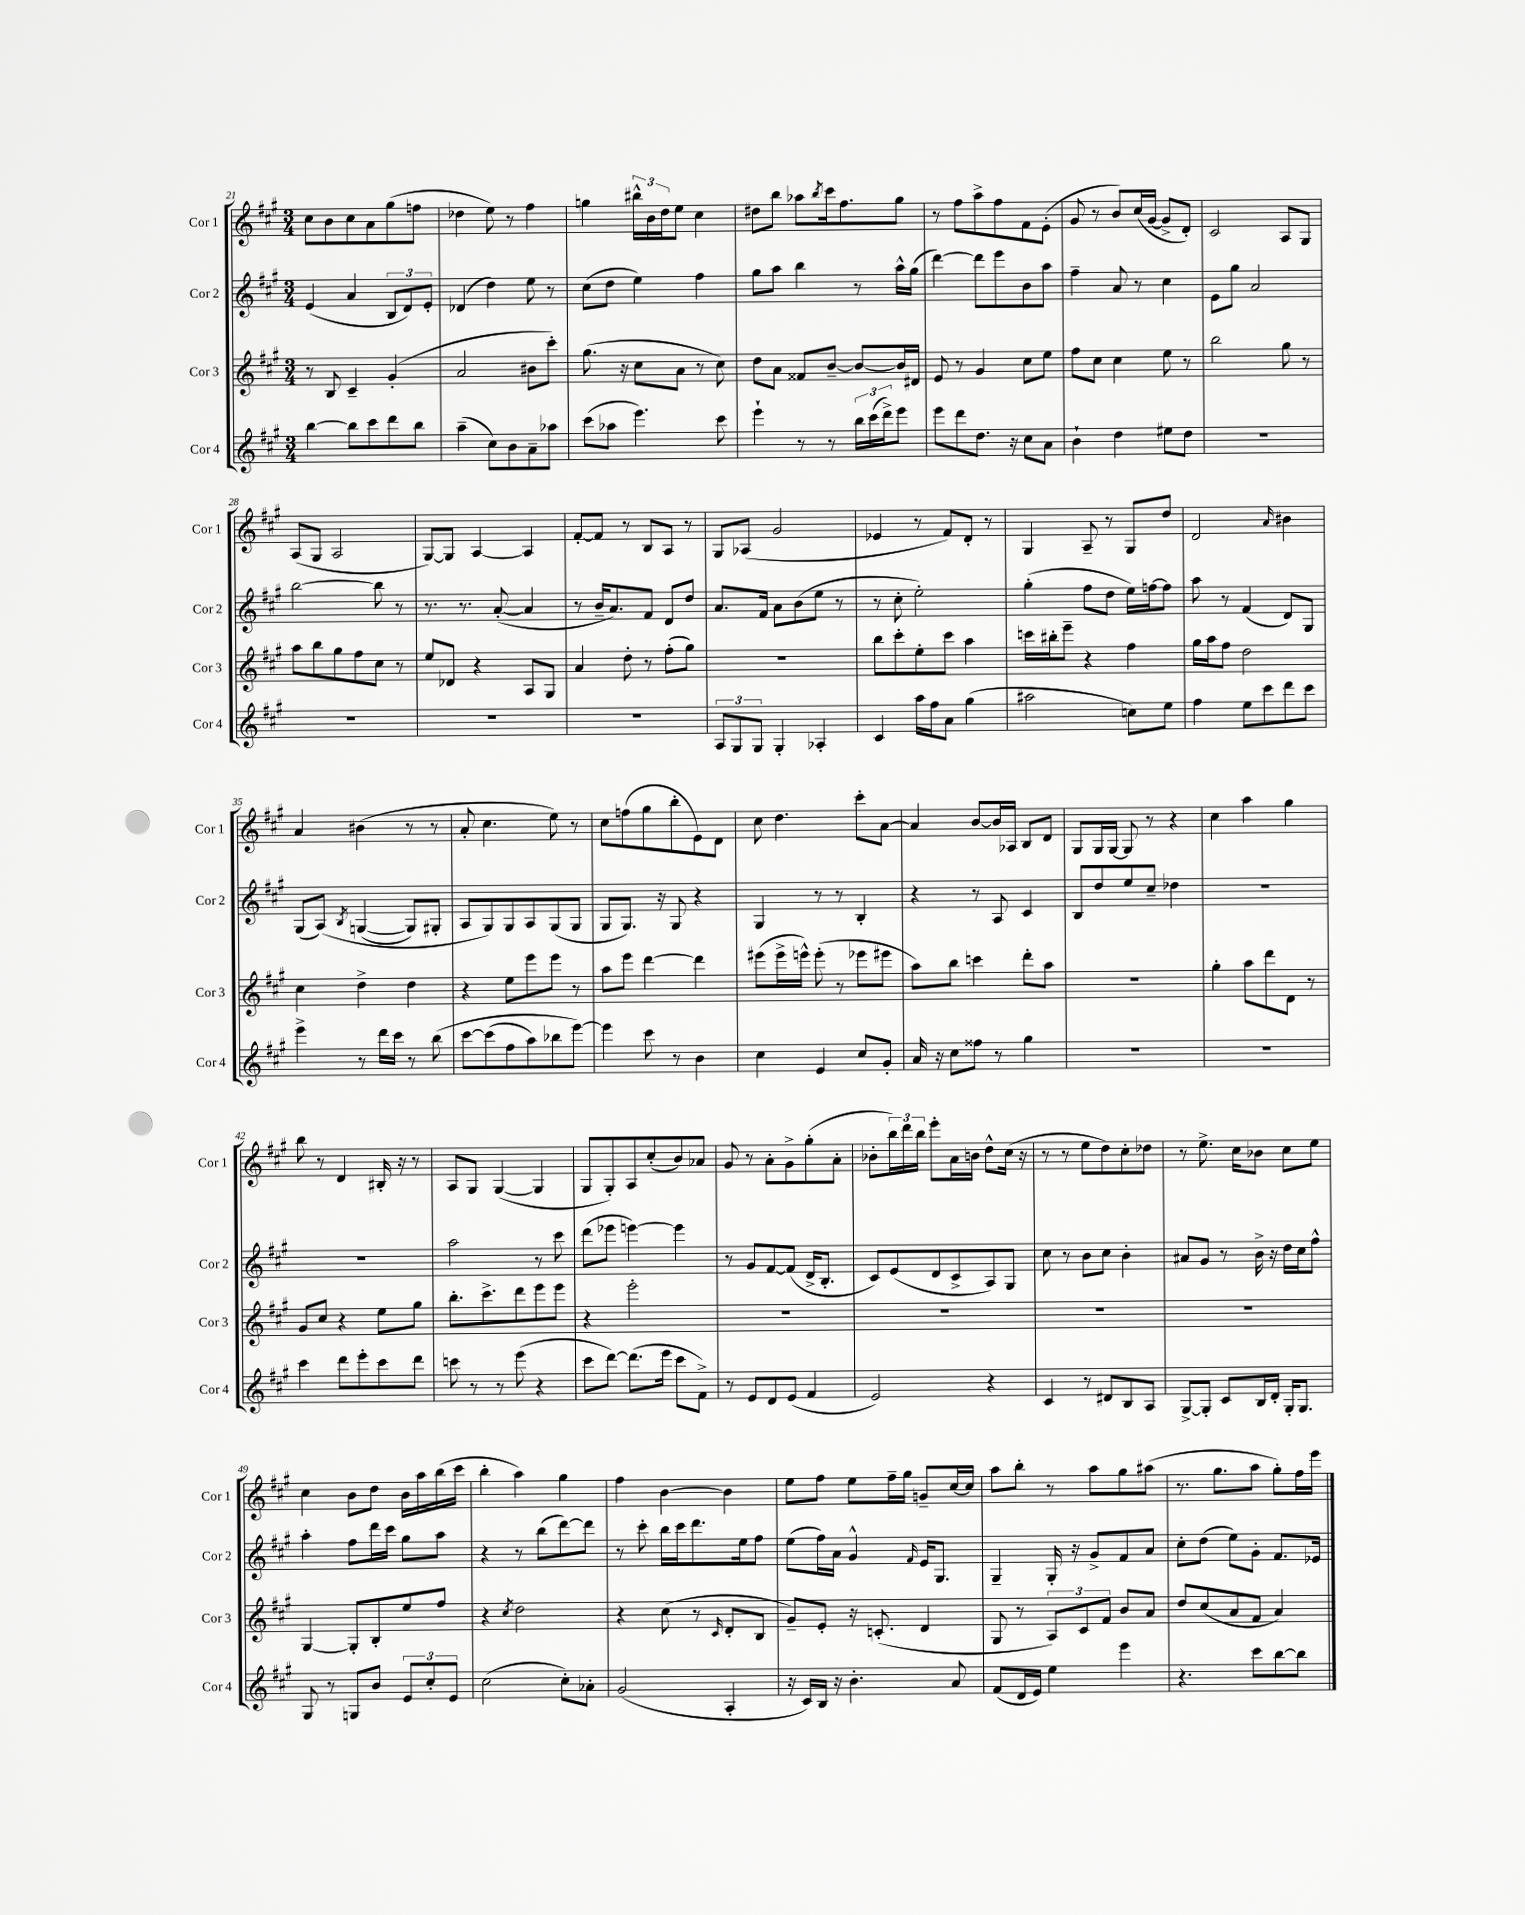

**kern	**kern	**kern	**kern
*staff4	*staff3	*staff2	*staff1
*clefG2	*clefG2	*clefG2	*clefG2
*k[f#c#g#]	*k[f#c#g#]	*k[f#c#g#]	*k[f#c#g#]
*M3/4	*M3/4	*M3/4	*M3/4
[4bb	8r	(4e	8cc#
.	8B	.	8b
8bb]	4c#~	4a	8cc#
8ccc#	.	.	8a
8ddd	(4g#'	12B	(8gg#
.	.	12d)	.
8bb	.	.	8ff
.	.	12e'	.
=	=	=	=
(4aa~	2a	(4d-	4dd-
8cc#)	.	4dd)	8ee)
8b	.	.	8r
8a~	8b#	8ee	4ff#
8aa-	8ccc#')	8r	.
=	=	=	=
(8ccc#	(8.gg#	(8cc#	4gg
8aa-	.	8dd	.
.	16r	.	.
4.eee)	8cc#	4ee)	24bb#^^
.	.	.	24b
.	.	.	24dd
.	8a	.	8ee
.	8r	4ff#	4cc#
8ccc#	8cc#)	.	.
=	=	=	=
4eee`	8dd	8gg#	8dd#
.	8a	8aa	8bb
8r	8f##	4bb	8aa-
.	.	.	8qbb
8r	[8b~	.	16ccc#
.	.	.	8.ff#
24bb	8b_	8r	.
(24ccc#	.	.	.
24ddd^)	.	.	.
8eee	16b]	16aa^^	8gg#
.	16d#	(16gg#	.
=	=	=	=
8eee	8e	[4ddd)	8r
8ddd	8r	.	8ff#
8.dd	4g#	8ddd]	8aa^
.	.	8eee	8ff#
16r	.	.	.
8cc#	8cc#	8b	8f#
8a	8ee	8aa	(8e'
=	=	=	=
4b`	8ff#	4ff#~	8g#
.	8cc#	.	8r
4dd	4cc#	8a	8b)
.	.	8r	(16cc#
.	.	.	[16g#
8ee#	8ee	4cc#	8g#^]
8dd	8r	.	8d')
=	=	=	=
2.r	2bb	8e	2c#
.	.	8gg#	.
.	.	2a	.
.	8gg#	.	8A
.	8r	.	8G#
=	=	=	=
2.r	8aa	[2bb	(8A
.	8bb	.	8G#
.	8gg#	.	2A
.	8ff#	.	.
.	8cc#	8bb]	.
.	8r	8r	.
=	=	=	=
2.r	8ee	8.r	[8G#)
.	8d-	.	8G#]
.	.	8.r	.
.	4r	.	[4A
.	.	([8a'	.
.	8A	4a]	4A]
.	8G#	.	.
=	=	=	=
2.r	4a	8r	[8f#'
.	.	16b~	8f#]
.	.	8.a)	.
.	8dd'	.	8r
.	8r	8f#	8B
.	(8ff#'	8d	8A
.	8gg#)	8dd	8r
=	=	=	=
12A	2.r	8.a	8G#
12G#	.	.	.
.	.	.	(8A-
12G#	.	.	.
.	.	16f#	.
4G#'	.	8a	2g#
.	.	(8b	.
4A-'	.	8ee	.
.	.	8r	.
=	=	=	=
4c#	8bb	8r	4e-
.	8ccc#'	8cc#'	.
16aa	8ee'	2ee')	8r
16ff#	.	.	.
8a	8ccc#	.	8f#)
(4gg#	4aa	.	8d'
.	.	.	8r
=	=	=	=
2aa#	16ccc	(4gg#'	4G#
.	16bb#'	.	.
.	8eee~	.	.
.	4r	8ff#	8A~
.	.	8dd	8r
8cc)	4ff#	16ee)	8G#
.	.	[16ff	.
8ee	.	8ff]	8dd
=	=	=	=
4ff#	16gg#	8aa	2d
.	16aa	.	.
.	8ff#	8r	.
8ee	2dd	(4f#	.
8ccc#	.	.	.
.	.	.	16qqa
8ddd	.	8d)	4b#
8ccc#	.	8G#	.
=	=	=	=
4eee^	4cc#	(8G#	4a
.	.	&(8A)	.
.	.	8qB	.
8r	4dd^	([4G	(4b#
16ddd	.	.	.
16ccc#	.	.	.
8r	4dd	8G])	8r
&(8bb	.	8G#'	8r
=	=	=	=
[8ccc#	4r	8A	8a'
(8ccc#]	.	8G#&)	4.cc#
8ff#	8ee	8G#	.
8aa)	8eee	8A	.
8bb-	8eee	(8G#	8ee)
[8eee&)	8r	8G#	8r
=	=	=	=
4eee]	8aa	8G#	8cc#
.	8eee	8.G#)	(8ff
8ccc#	[4ddd	.	8gg#
.	.	16r	.
8r	.	8G#	8bb'
4b	4ddd]	4r	8e)
.	.	.	8d
=	=	=	=
4cc#	(8eee#	4G#	8cc#
.	16eee#^	.	4.dd
.	16eee^^)	.	.
4e	(8eee'	8r	.
.	8r	8r	.
8cc#	8eee-	4B'	8ccc#'
8g#'	8eee#	.	[8a
=	=	=	=
16a	8aa)	4r	4a]
16r	.	.	.
8cc#	8bb	.	.
8ff##	4ccc	8r	[8b
8r	.	8A	16b]
.	.	.	16A-
4gg#	8ddd'	4c#	8B
.	8aa	.	8d
=	=	=	=
2.r	2.r	8B	8G#
.	.	8dd	16G#
.	.	.	[16G#
.	.	8ee	8G#]
.	.	8cc#~	8r
.	.	4dd-	4r
=	=	=	=
2.r	4gg#'	2.r	4cc#
.	8aa	.	4aa
.	8ddd	.	.
.	8d	.	4gg#
.	8r	.	.
=	=	=	=
4ccc#	8g#	2.r	8bb
.	8cc#	.	8r
8ddd	4r	.	4d
8eee'	.	.	.
8ccc#	8ee	.	16B#'
.	.	.	16r
8ddd	8gg#	.	8r
=	=	=	=
8ccc	8.bb'	2aa	8A
8r	.	.	8G#
.	8.ccc#^	.	.
8r	.	.	([4G#
(8eee	8ddd	.	.
4r	8eee	8r	4G#]
.	8eee	8ccc#	.
=	=	=	=
8ccc#	4r	(8ddd	8G#
[8ddd)	.	8eee-	8G#')
(8.ddd]	2eee'	[4eee)	8A
.	.	.	(8cc#'
16eee	.	.	.
8ccc#	.	4eee]	8b)
8f#^)	.	.	8a-
=	=	=	=
8r	2.r	8r	8g#
8e	.	8g#	8r
8d	.	[8f#	8a'
(8e	.	(8f#]	8g#^
4f#	.	16d^	(8gg#'
.	.	8.B'	.
.	.	.	8a'
=	=	=	=
2e)	2.r	8c#)	8b-'
.	.	(8e	24bb)
.	.	.	24ddd
.	.	.	24bb
.	.	8d	8eee'
.	.	8c#^	16a
.	.	.	16b
4r	.	8A)	8dd^^
.	.	8G#	(16cc#
.	.	.	16r
=	=	=	=
4c#	2.r	8cc#	8r
.	.	8r	8r
8r	.	8b	8ee
8d#	.	8cc#	8dd)
8B	.	4b'	8cc#'
8A	.	.	8dd-
=	=	=	=
[8G#^	2.r	8a#	8r
8G#']	.	8g#	8.ee^
8c#	.	8r	.
.	.	.	16cc#
16B	.	16b^	8b-
16d'	.	16r	.
16G#'	.	16dd	8cc#
8.G#	.	16cc#	.
.	.	8ff#^^	8ee
=	=	=	=
8G#	[4G#	4aa'	4cc#
8r	.	.	.
8G	8G#']	8ff#	8b
8b	8B'	16ddd	8dd
.	.	16ccc#	.
12e	8ee	8gg#	16b
.	.	.	16aa
12cc#'	.	.	.
.	8ff#	8aa	(16bb
12e	.	.	.
.	.	.	16ccc#
=	=	=	=
(2cc#	4r	4r	4bb'
.	8qcc#	.	.
.	2dd	8r	4aa)
.	.	(8bb	.
8cc#')	.	[8ddd)	4gg#
8a-'	.	8ddd]	.
=	=	=	=
(2g#	4r	8r	4ff#
.	.	8ccc#'	.
.	(8cc#	16bb	[4b
.	.	16ccc#	.
.	8r	8.ddd	.
.	16qqc#	.	.
4A'	8d'	.	4b]
.	.	16ee	.
.	8B	8ff#	.
=	=	=	=
16r	8g#~)	(8ee	8ee
16c#)	.	.	.
16B	8e'	16ff#)	8ff#
16r	.	16a	.
4.b'	16r	4g#^^	8ee
.	(8.c'	.	.
.	.	.	16ff#~
.	.	.	16gg#
.	.	16qqf#	.
.	4d	16e	8g~
.	.	8.G#	.
8a	.	.	[16cc#
.	.	.	16cc#]
=	=	=	=
(8f#	8G#	4G#~	8aa
16d	8r	.	8bb'
16e)	.	.	.
4ee	12A)	16G#'	8r
.	.	16r	.
.	12c#	.	.
.	.	8g#^	8aa
.	12f#	.	.
4eee	8b	8f#	8gg#
.	8a	8a	(8aa#
=	=	=	=
4.r	8dd	8cc#'	8.r
.	(8cc#	(8dd	.
.	.	.	8.gg#
.	8a	8ee)	.
8ccc#	8f#	8g#'	8aa
[8bb	4a)	8.f#	8gg#')
8bb]	.	.	16ff#
.	.	16e-	16eee
==	==	==	==
*-	*-	*-	*-
